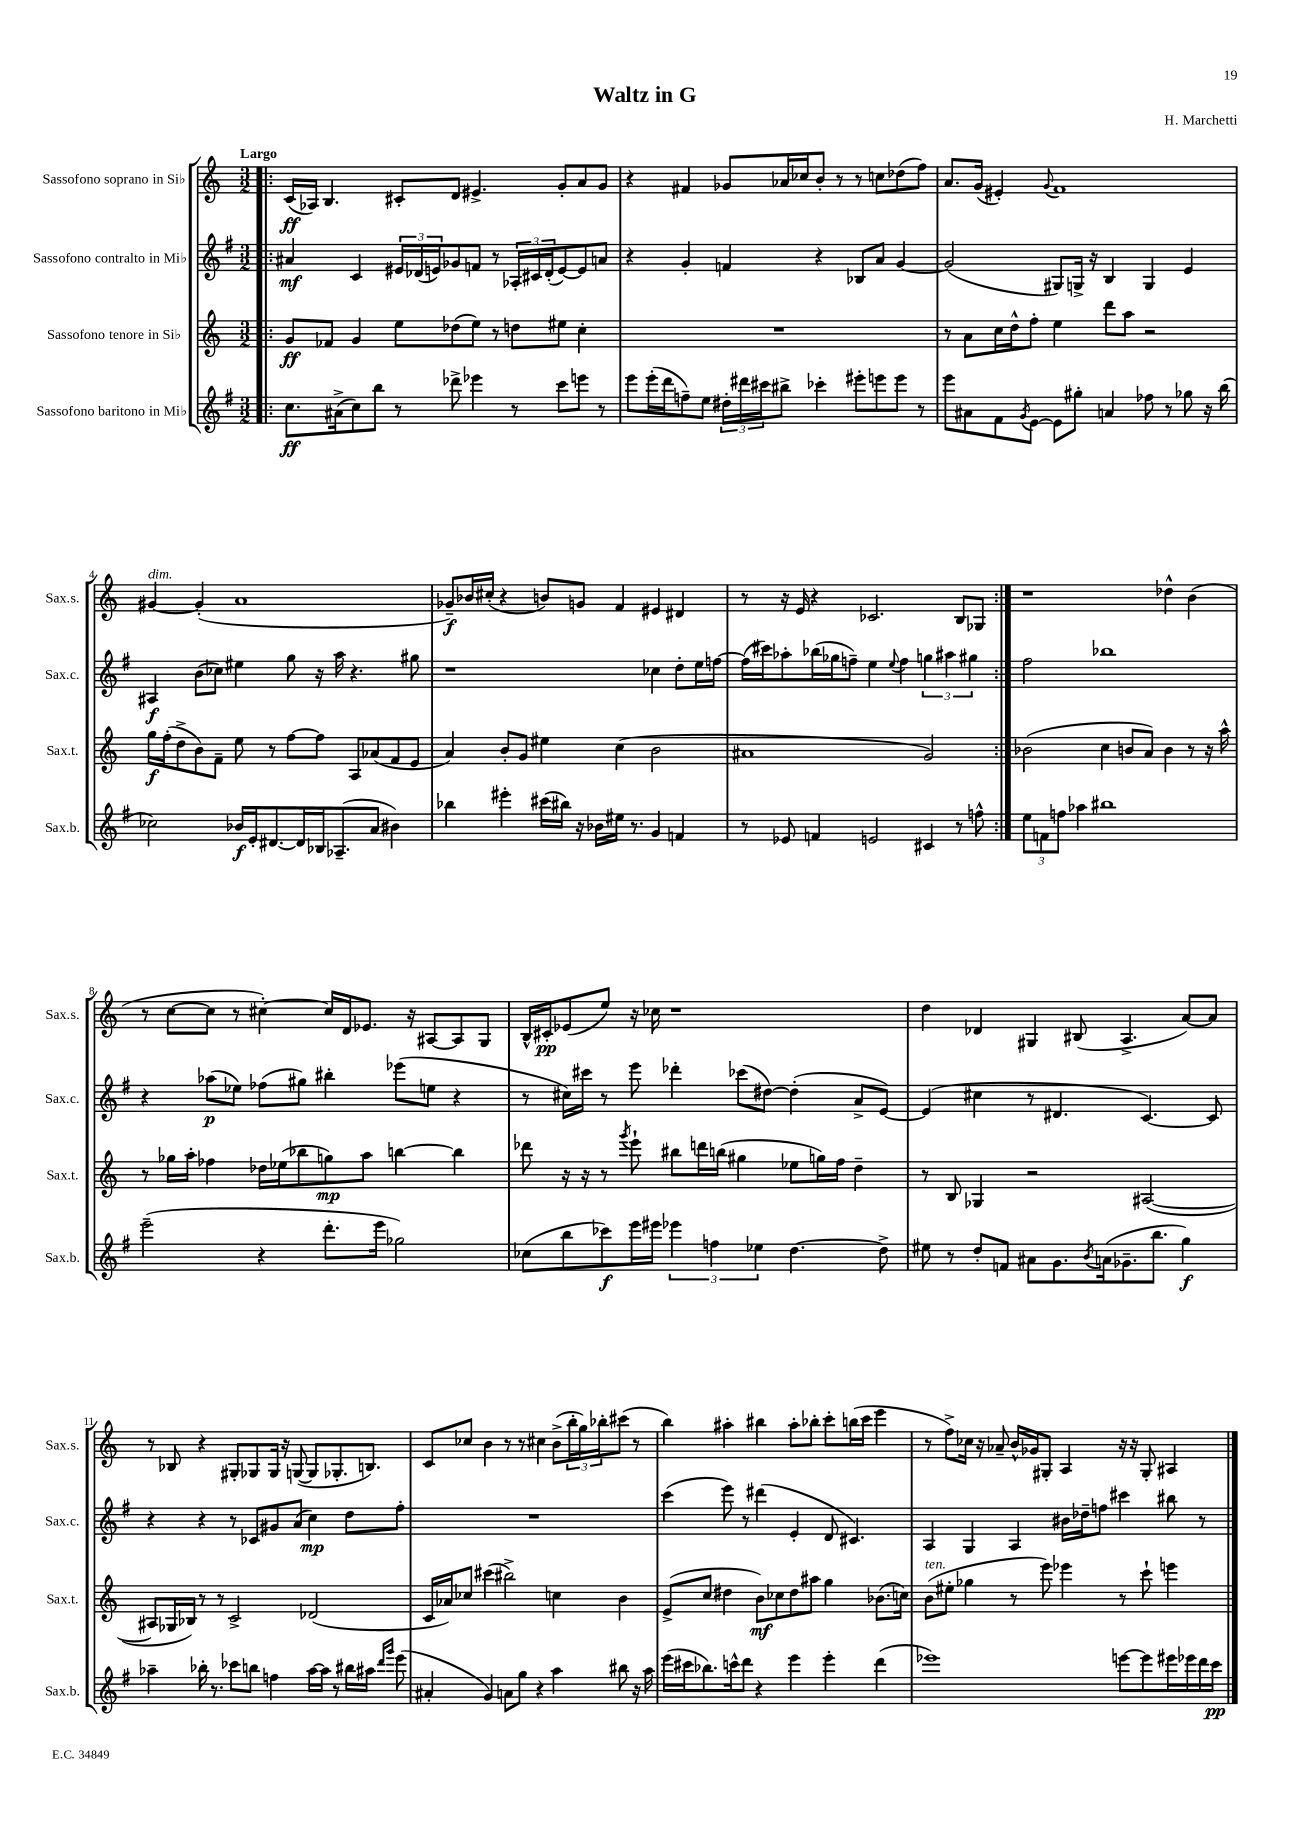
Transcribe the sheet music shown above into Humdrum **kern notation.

**kern	**kern	**kern	**kern
*staff4	*staff3	*staff2	*staff1
*clefG2	*clefG2	*clefG2	*clefG2
*k[f#]	*k[]	*k[f#]	*k[]
*M3/2	*M3/2	*M3/2	*M3/2
=!|:	=!|:	=!|:	=!|:
8.cc	8g	4a#	(16c
.	.	.	16A-)
.	8f-	.	4.B
(16a#^	.	.	.
8cc)	4g	4c	.
8bb	.	.	.
8r	8ee	24e#	8c#'
.	.	(24d-	.
.	.	24e)	.
8ddd-^	(8dd-	8g-	8d
4eee-	8ee)	8f	4.e#^
.	8r	8r	.
8r	8dd	24A-'	.
.	.	24c#	.
.	.	(24d-'	.
8ccc	8ee#	[8e)	8g'
8eee	4cc'	8e]	8a
8r	.	8a	8g
=	=	=	=
8eee	1.r	4r	4r
(16eee'	.	.	.
16ddd	.	.	.
8ff~)	.	4g'	4f#
8ee	.	.	.
24dd#'	.	4f	8g-
24ddd#	.	.	.
24ccc#	.	.	.
8bb#^	.	.	16a-
.	.	.	16cc-
4ccc-'	.	4r	8b'
.	.	.	8r
8eee#'	.	8B-	8r
8eee	.	8a	8cc
8eee	.	[4g	(8dd-
8r	.	.	8ff)
=	=	=	=
8eee	8r	(2g]	8.a
8a#	8a	.	.
.	.	.	(16g
8f#	16cc	.	4e#')
.	16dd^^	.	.
8qg	.	.	.
[8e	8ff'	.	.
.	.	.	8qqg
8e]	4ee	8G#)	1f
8gg#'	.	16G^	.
.	.	16r	.
4a	8ddd	4B	.
.	8aa	.	.
8ff-	2r	4G	.
8r	.	.	.
8gg-	.	4e	.
16r	.	.	.
(16bb	.	.	.
=	=	=	=
2cc-)	16gg	4A#	[4g#
.	(16ff'	.	.
.	8dd^	.	.
.	8b)	(8b	(4g#']
.	8f~	8cc-)	.
16b-	8ee	4ee#	1a
16e'	.	.	.
[8.d#	8r	.	.
.	[8ff	8gg	.
16d#]	.	.	.
16B-	8ff]	16r	.
(8.A-~	.	16aa	.
.	8A	4.r	.
8a	(8a-	.	.
4b#)	8f	.	.
.	8e	8gg#	.
=	=	=	=
4bb-	4a)	1r	8g-~)
.	.	.	16b-
.	.	.	(16cc#'
4eee#'	8b'	.	4r
.	8g	.	.
(16ccc#	4ee#	.	8b)
16bb#)	.	.	.
16r	.	.	8g
16b-	.	.	.
16ee#	(4cc	.	4f
8.r	.	.	.
4g	2b	4cc-	4e#
4f	.	8dd'	4d#
.	.	16ee	.
.	.	[16ff	.
=	=	=	=
8r	1a#	(16ff]	8r
.	.	16ccc#)	.
8e-	.	8aa-'	16r
.	.	.	16e
4f	.	(16bb-	4r
.	.	16gg-	.
.	.	8ff~)	.
2e	.	4ee	2.c-
.	.	8qqee	.
.	.	4ff	.
4c#	2g)	6gg	.
.	.	6aa#	.
8r	.	.	8B
.	.	6gg#	.
8ff^^	.	.	8G-
=:|!	=:|!	=:|!	=:|!
12ee	(2b-	2ff#	1r
12f	.	.	.
12ff	.	.	.
4aa-	.	.	.
1bb#	4cc	1bb-	.
.	8b	.	.
.	8a)	.	.
.	4b	.	4dd-^^
.	8r	.	(4b
.	16r	.	.
.	16aa^^	.	.
=	=	=	=
(2eee~	8r	4r	8r
.	16gg-	.	[8cc
.	16aa'	.	.
.	4ff-	(8aa-	8cc]
.	.	8ee-)	8r
4r	16dd-	(8ff-	[4cc#')
.	(16ee-	.	.
.	8bb-	8gg#)	.
8.ddd'	8gg)	4bb#'	16cc#]
.	.	.	16d
.	8aa	.	8.e-
16eee	.	.	.
2gg-)	[4bb	(8eee-	.
.	.	.	16r
.	.	8ee	[8A#
.	4bb]	4r	8A#]
.	.	.	8G
=	=	=	=
(8cc-	8ddd-	8r	16B^^
.	.	.	16c#'
8bb	16r	16cc#)	(8e-
.	16r	16ccc#	.
8ccc-)	8r	8r	8ee)
.	8qggg	.	.
16eee	8eee`	8eee	16r
16eee#	.	.	16cc-
6eee-	8bb#	4ddd-'	1r
.	16ddd	.	.
6ff	.	.	.
.	(16bb	.	.
.	4gg#	(8ccc-	.
6ee-	.	.	.
.	.	[8dd#)	.
[4.dd	8ee-	(4dd#']	.
.	16gg)	.	.
.	16ff	.	.
.	4dd~	8a^	.
8dd^]	.	[8e)	.
=	=	=	=
8ee#	8r	(4e]	4dd
8r	8B	.	.
8dd'	4G-	4cc#	4d-
8f	.	.	.
8a#	2r	8r	4G#
8.g	.	4.d#	.
.	.	.	(8B#
8qb	.	.	.
(16a	.	.	.
8.g-~	.	.	4.A^
.	([2A#	[4.c)	.
8.bb	.	.	.
4gg)	.	.	[8a)
.	.	8c]	8a]
=	=	=	=
4aa-~	8A#]	4r	8r
.	16G-	.	8B-
.	16B-)	.	.
16bb-'	8r	4r	4r
8.r	.	.	.
.	8r	.	.
8ccc-	2c^	8r	8G#'
8bb	.	8c-	8G-
4ff	.	8g#	16G-
.	.	.	16r
.	.	(8a	([8G
[16aa-	(2d-	4cc)	8G]
16aa-]	.	.	.
8r	.	.	8.G-'
16bb#	.	8dd	.
16aa#	.	.	8.B)
16qqddd	.	.	.
16qqggg	.	.	.
(8eee	.	8ff#'	.
=	=	=	=
4a#'	16c	1.r	8c
.	16a-)	.	.
.	8cc-	.	8cc-
4g)	(4ccc#	.	4b
8a	2bb#^)	.	8r
8gg	.	.	8r
4r	.	.	4cc#
4aa	4cc	.	(8b^
.	.	.	24bb'
.	.	.	24gg)
.	.	.	24bb-'
8bb#	4b	.	(8ccc#
16r	.	.	8r
16aa	.	.	.
=	=	=	=
(16eee	(8e^	(4ccc	4bb)
16ccc#	.	.	.
8.bb-)	8cc	.	.
.	4dd#	8eee)	4aa#'
16ccc^^	.	.	.
8ddd	.	8r	.
4r	8b)	(4ddd#	4bb#
.	8cc-	.	.
4eee	8dd#	4e'	8aa#'
.	8aa#	.	8bb-'
4eee'	4gg	8d	8ccc'
.	.	4.c#)	(16bb
.	.	.	16ccc
(4ddd	(8.b-	.	4eee
.	16cc)	.	.
=	=	=	=
1eee-)	(8b	4A	8r
.	8ee#'	.	8ff^)
.	4gg-	4G	16cc-
.	.	.	16r
.	.	.	8a-~
.	8r	4A	16b^^
.	.	.	16g-
.	8eee)	.	8G#'
.	4eee-	16b#	4A
.	.	16dd-~	.
.	.	8ff	.
[8eee	8r	4ccc#	16r
.	.	.	16r
8eee]	8ccc`	.	8G#'
16eee#	4eee	8bb#	4A#
16eee-	.	.	.
16ddd	.	8r	.
16ccc	.	.	.
==	==	==	==
*-	*-	*-	*-
